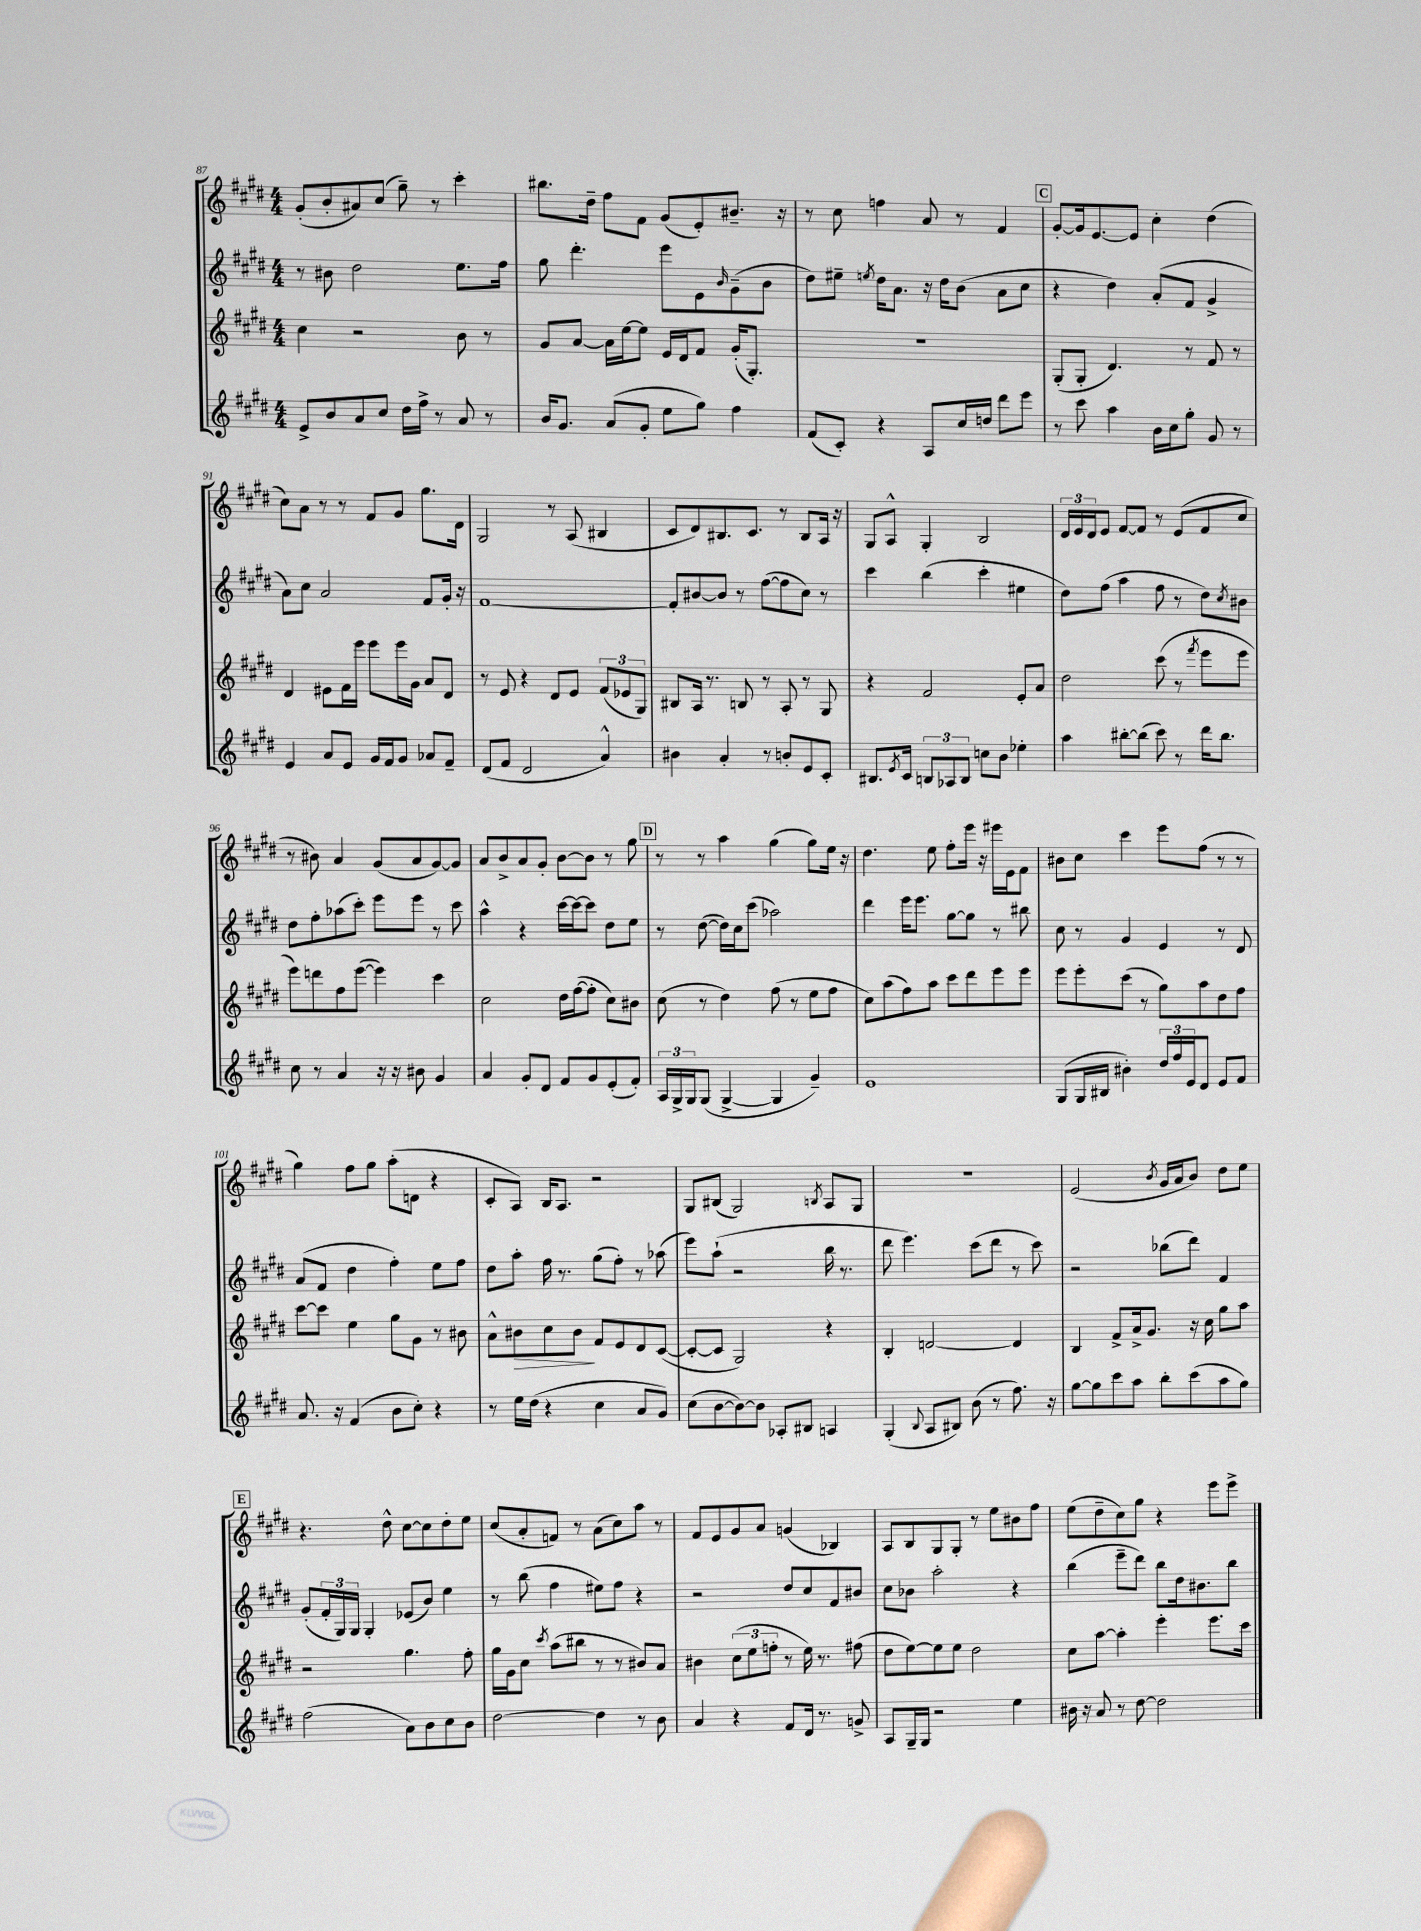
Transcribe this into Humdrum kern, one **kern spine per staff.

**kern	**kern	**kern	**kern
*staff4	*staff3	*staff2	*staff1
*clefG2	*clefG2	*clefG2	*clefG2
*k[f#c#g#d#]	*k[f#c#g#d#]	*k[f#c#g#d#]	*k[f#c#g#d#]
*M4/4	*M4/4	*M4/4	*M4/4
8e^/L	4cc#\	8r	(8g#'/L
8b/	.	8b#\	8b'/
8a/	2r	2dd#\	8a#/)
8cc#/J	.	.	(8cc#/J
16dd#\LL	.	.	8gg#~\)
16ff#^\JJ	.	.	.
8r	.	.	8r
8a/	8b\	8.ee\L	4ccc#'\
8r	8r	.	.
.	.	16ff#\Jk	.
=	=	=	=
16b/LK	8g#/L	8gg#\	8.bb#\L
8.g#/J	.	.	.
.	[8a/J	4.ddd#'\	.
.	.	.	16dd#~\Jk
(8a/L	16a\]LL	.	8ff#\L
.	[16ee\J	.	.
8g#'/J	8ee\]J	.	8f#\J
8ee\L	16e/LL	8eee\L	(8g#/L
.	16d#/J	.	.
8gg#\J)	8f#/J	8e\	8e'/)
.	.	16qqb/	.
4ff#\	(16g#'/LK	(8g#~\	8.b#~/J
.	8.G#'/J)	.	.
.	.	8b\J	.
.	.	.	16r
=	=	=	=
(8f#/L	1r	8dd#\L)	8r
8c#'/J)	.	8ee#~\J	8cc#\
.	.	8qee/	.
4r	.	16dd#\LK	4ff\
.	.	8.a\J	.
8A/L	.	16r	8a/
.	.	16dd#\LK	.
16cc#/L	.	(8b\J	8r
16dd/JJ	.	.	.
8ddd#\L	.	8a\L	4f#/
8eee\J	.	8cc#\J	.
=	=	=	=
8r	(8G#'/L	4r	[8g#'/L
8ccc#\	8G#'/J	.	16g#/]k
.	.	.	[8.e/
4aa\	4.d#/)	4dd#\)	.
.	.	.	8e/]J
16b\LL	.	(8a'/L	4cc#'\
16cc#\J	.	.	.
8gg#'\J	8r	8f#/J	.
8g#/	8f#/	4g#^/	(4dd#\
8r	8r	.	.
=	=	=	=
4e/	4d#/	8a\L)	8cc#\L)
.	.	8cc#\J	8a\J
8a/L	8e#\L	2a/	8r
8e/J	16f#\L	.	8r
.	16eee\JJ	.	.
16g#/LL	8eee\L	.	8f#/L
16f#/J	.	.	.
8g#/J	16eee\L	.	8g#/J
.	16g#\JJ	.	.
8a-/L	8a/L	8f#/L	8.gg#\L
8f#~/J	8d#/J	16g#'/Jk	.
.	.	16r	16d#\Jk
=	=	=	=
(8d#/L	8r	[1f#	2G#/
8f#/J	8e/	.	.
2d#/	4r	.	.
.	8d#/L	.	8r
.	8e/J	.	(8A/
4a^^/)	(12f#/L	.	4B#/
.	12e-/	.	.
.	12G#/J)	.	.
=	=	=	=
4b#\	8B#/L	8f#'/]L	8c#/L
.	16A/Jk	[8b#/	8d#/)
.	8.r	.	.
4a'/	.	8b#/]J	8.B#/
.	8B/	8r	.
.	.	.	8.c#/J
8r	8r	([8ff#\L	.
8b'/L	8A'/	8ff#\]	8r
8e/	8r	8cc#\J)	8B#/L
8c#'/J	8G#/	8r	16A/Jk
.	.	.	16r
=	=	=	=
8.B#/L	4r	4ccc#\	8G#/L
.	.	.	8A^^/J
8qe/	.	.	.
16c#/Jk	.	.	.
12B/L	2f#/	(4bb\	4G#'/
12A-/	.	.	.
12B/J	.	.	.
8cc\L	.	4ccc#'\	2B/
8b\J	.	.	.
4ee-'\	8e'/L	4ee#\	.
.	8a/J	.	.
=	=	=	=
4aa\	2dd#\	8dd#\L)	24d#/LL
.	.	.	24e/
.	.	.	24d#/J
.	.	(8ff#\J	8e/J
[8bb#'\L	.	4aa\	[8f#/L
(8bb#\]J	.	.	8f#/]J
8ccc#\)	(8ccc#\	8ff#\	8r
8r	8r	8r	(8e/L
.	8qfff#/	.	.
16ddd#\LK	8eee\L	8dd#\L)	8f#/
8.bb#\J	.	.	.
.	.	8qcc#/	.
.	8eee\J	8b#\J	8cc#/J
=	=	=	=
8cc#\	8eee\L)	8dd#\L	8r
8r	8ddd\	8ff#'\	8b#\)
4a/	8ff#\	(8aa-\	4a/
.	([8eee\J	8ccc#'\J)	.
16r	4eee\])	8eee\L	(8g#/L
16r	.	.	.
8b#\	.	8eee\J	8a/
4g#/	4ccc#\	8r	[8g#/)
.	.	8ccc#\	8g#/]J
=	=	=	=
4a/	2cc#\	4aa^^\	8a/L
.	.	.	8b^/
8g#'/L	.	4r	8a/
8d#/J	.	.	8g#'/J
8f#/L	16dd#\LL	[16ccc#\LL	[8b\L
.	([16ff#\J	16ccc#\_J	.
8g#/	8ff#'\]J	8ccc#\]J	8b\]J
(8e'/	8cc#\L)	8dd#\L	8r
8f#'/J)	8b#\J	8ee\J	8gg#\
=	=	=	=
24A/LL	(8cc#\	8r	8r
24G#^/	.	.	.
24G#/J	.	.	.
(8G#/J	8r	([8dd#\	8r
[4G#^/	4dd#\)	16dd#\]LL)	4aa\
.	.	16cc#\J	.
.	.	(8ccc#\J	.
4G#/]	(8ff#\	2aa-\)	(4gg#\
.	8r	.	.
4g#~/)	8ee\L	.	8gg#\L)
.	8ff#\J	.	16ee\Jk
.	.	.	16r
=	=	=	=
1e	8cc#\L)	4ddd#\	4.dd#\
.	(8aa\	.	.
.	8ff#\)	16eee\LK	.
.	.	8.eee\J	.
.	8aa\J	.	8ee\
.	8ccc#\L	[8gg#\L	8ff#'\L
.	8ddd#\	8gg#\]J	16eee\Jk
.	.	.	16r
.	8eee\	8r	16eee#\LL
.	.	.	16e\J
.	8eee\J	8bb#\	8f#\J
=	=	=	=
(8G#/L	8eee\L	8cc#\	8b#\L
16G#/L	8eee'\	8r	8cc#\J
16B#/JJ	.	.	.
4b#'\)	(8ccc#\J	4g#/	4ccc#\
.	8r	.	.
24dd#/LL	8gg#\L)	4e/	8eee\L
24ff#/	.	.	.
24e/J	.	.	.
8d#/J	8aa\	.	(8ff#\J
8e/L	8dd#\	8r	8r
8f#/J	8ff#\J	8d#/	8r
=	=	=	=
8.a/	[8ccc#\L	(8a/L	4gg#\)
.	8ccc#\]J	8f#/J	.
16r	.	.	.
(4f#/	4ee\	4dd#\	8ff#\L
.	.	.	8gg#\J
8b\L	8gg#\L	4ff#'\)	(8aa'\L
8cc#'\J)	8g#\J	.	8d\J
4r	8r	8ee\L	4r
.	8b#\	8ff#\J	.
=	=	=	=
8r	8a^^\L	8dd#\L	8c#'/L
16ee\LL	8b#\	8aa'\J	8A/J)
(16dd#\JJ	.	.	.
4r	8cc#\	16ff#\	16B/LK
.	.	8.r	8.A/J
.	8b#\J	.	.
4cc#\	8f#/L	(8gg#\L	2r
.	8e/	8ff#'\J)	.
8a/L	8d#/	8r	.
8g#/J)	([8c#/J	(8aa-\	.
=	=	=	=
(8cc#\L	8c#'/_L	8eee\L)	8G#/L
[8b\	8c#/]J	(8aa`\J	(8B#/J
8b\_)	2G#/)	2r	2G#/)
8b\]J	.	.	.
8A-'/L	.	.	.
8B#/J	.	.	.
.	.	.	8qB/
4A/	4r	16bb\	8A/L
.	.	8.r	.
.	.	.	8G#/J
=	=	=	=
(4G#'/	4B'/	8ddd#\	1r
.	.	4.eee\)	.
8qqB/	.	.	.
8A/L	[2d/	.	.
8B#/J)	.	.	.
(8b\	.	(8ccc#\L	.
8r	.	8ddd#\J	.
8.ff#\)	4d/]	8r	.
.	.	8ccc#\)	.
16r	.	.	.
=	=	=	=
[8gg#\L	4B/	2r	(2e/
8gg#\]	.	.	.
8ccc#\	8f#^/L	.	.
8aa\J	16a^/k	.	.
.	8.g#/J	.	.
.	.	.	8qb/
8bb'\L	.	(8bb-\L	16g#/LL
.	.	.	16a/J
(8ccc#\	16r	8ddd#\J)	8b/J)
.	16cc#\	.	.
8aa\	8gg#\L	4f#/	8dd#\L
8gg#\J)	8aa\J	.	8ee\J
=	=	=	=
(2ff#\	2r	(8g#'/L	4.r
.	.	24f#'/L	.
.	.	24G#/)	.
.	.	24G#/JJ	.
.	.	4G#'/	.
.	.	.	8dd#^^\
8a\L)	4.gg#\	(8e-/L	[8cc#\L
8b\	.	8b/J)	8cc#\]
8cc#\	.	4ee\	8dd#'\
8b\J	8ff#'\	.	8ee\J
=	=	=	=
[2dd#\	16gg#\LL	8r	(8cc#/L
.	16g#\J	.	.
.	8cc#\J	(8bb\	8a'/
.	8qccc#/	.	.
.	(8aa\L	4ff#\	8f/J)
.	8bb#\J	.	8r
4dd#\]	8r	8ee#\L)	(8a\L
.	8r	8ff#\J	8cc#\)
8r	8b#/L)	4r	8aa\J
8b\	8a/J	.	8r
=	=	=	=
4a/	4b#\	2r	8f#/L
.	.	.	8e/
4r	(12cc#\L	.	8g#/
.	12ee\	.	.
.	.	.	8a/J
.	12ff'\J	.	.
8f#/L	8r	8dd#/L	(4g/
16d#/Jk	16ee\)	8cc#/	.
8.r	8.r	.	.
.	.	8f#/	4B-/)
8g^/	(8ff#\	8b#/J	.
=	=	=	=
8A/L	8dd#\L	8cc#\L	8A/L
16G#~/L	[8ee\)	8b-\J	8B/
16G#/JJ	.	.	.
2r	8ee\]	2aa'\	8G#/
.	8ee\J	.	8G#'/J
.	2dd#\	.	8r
.	.	.	8ee\L
4ee\	.	4r	8b#\
.	.	.	8ff#\J
=	=	=	=
16b#\	8cc#\L	(4bb\	(8ee\L
16r	.	.	.
8a/	[8aa\J	.	8dd#~\
8r	4aa'\]	8eee~\L	8cc#\)
[8dd#\	.	8ddd#\J)	8gg#\J
2dd#\]	4eee'\	8bb\L	4r
.	.	16dd#\k	.
.	.	8.b#\	.
.	8.eee\L	.	8eee\L
.	.	8bb\J	8eee^\J
.	16ccc#\Jk	.	.
==	==	==	==
*-	*-	*-	*-
